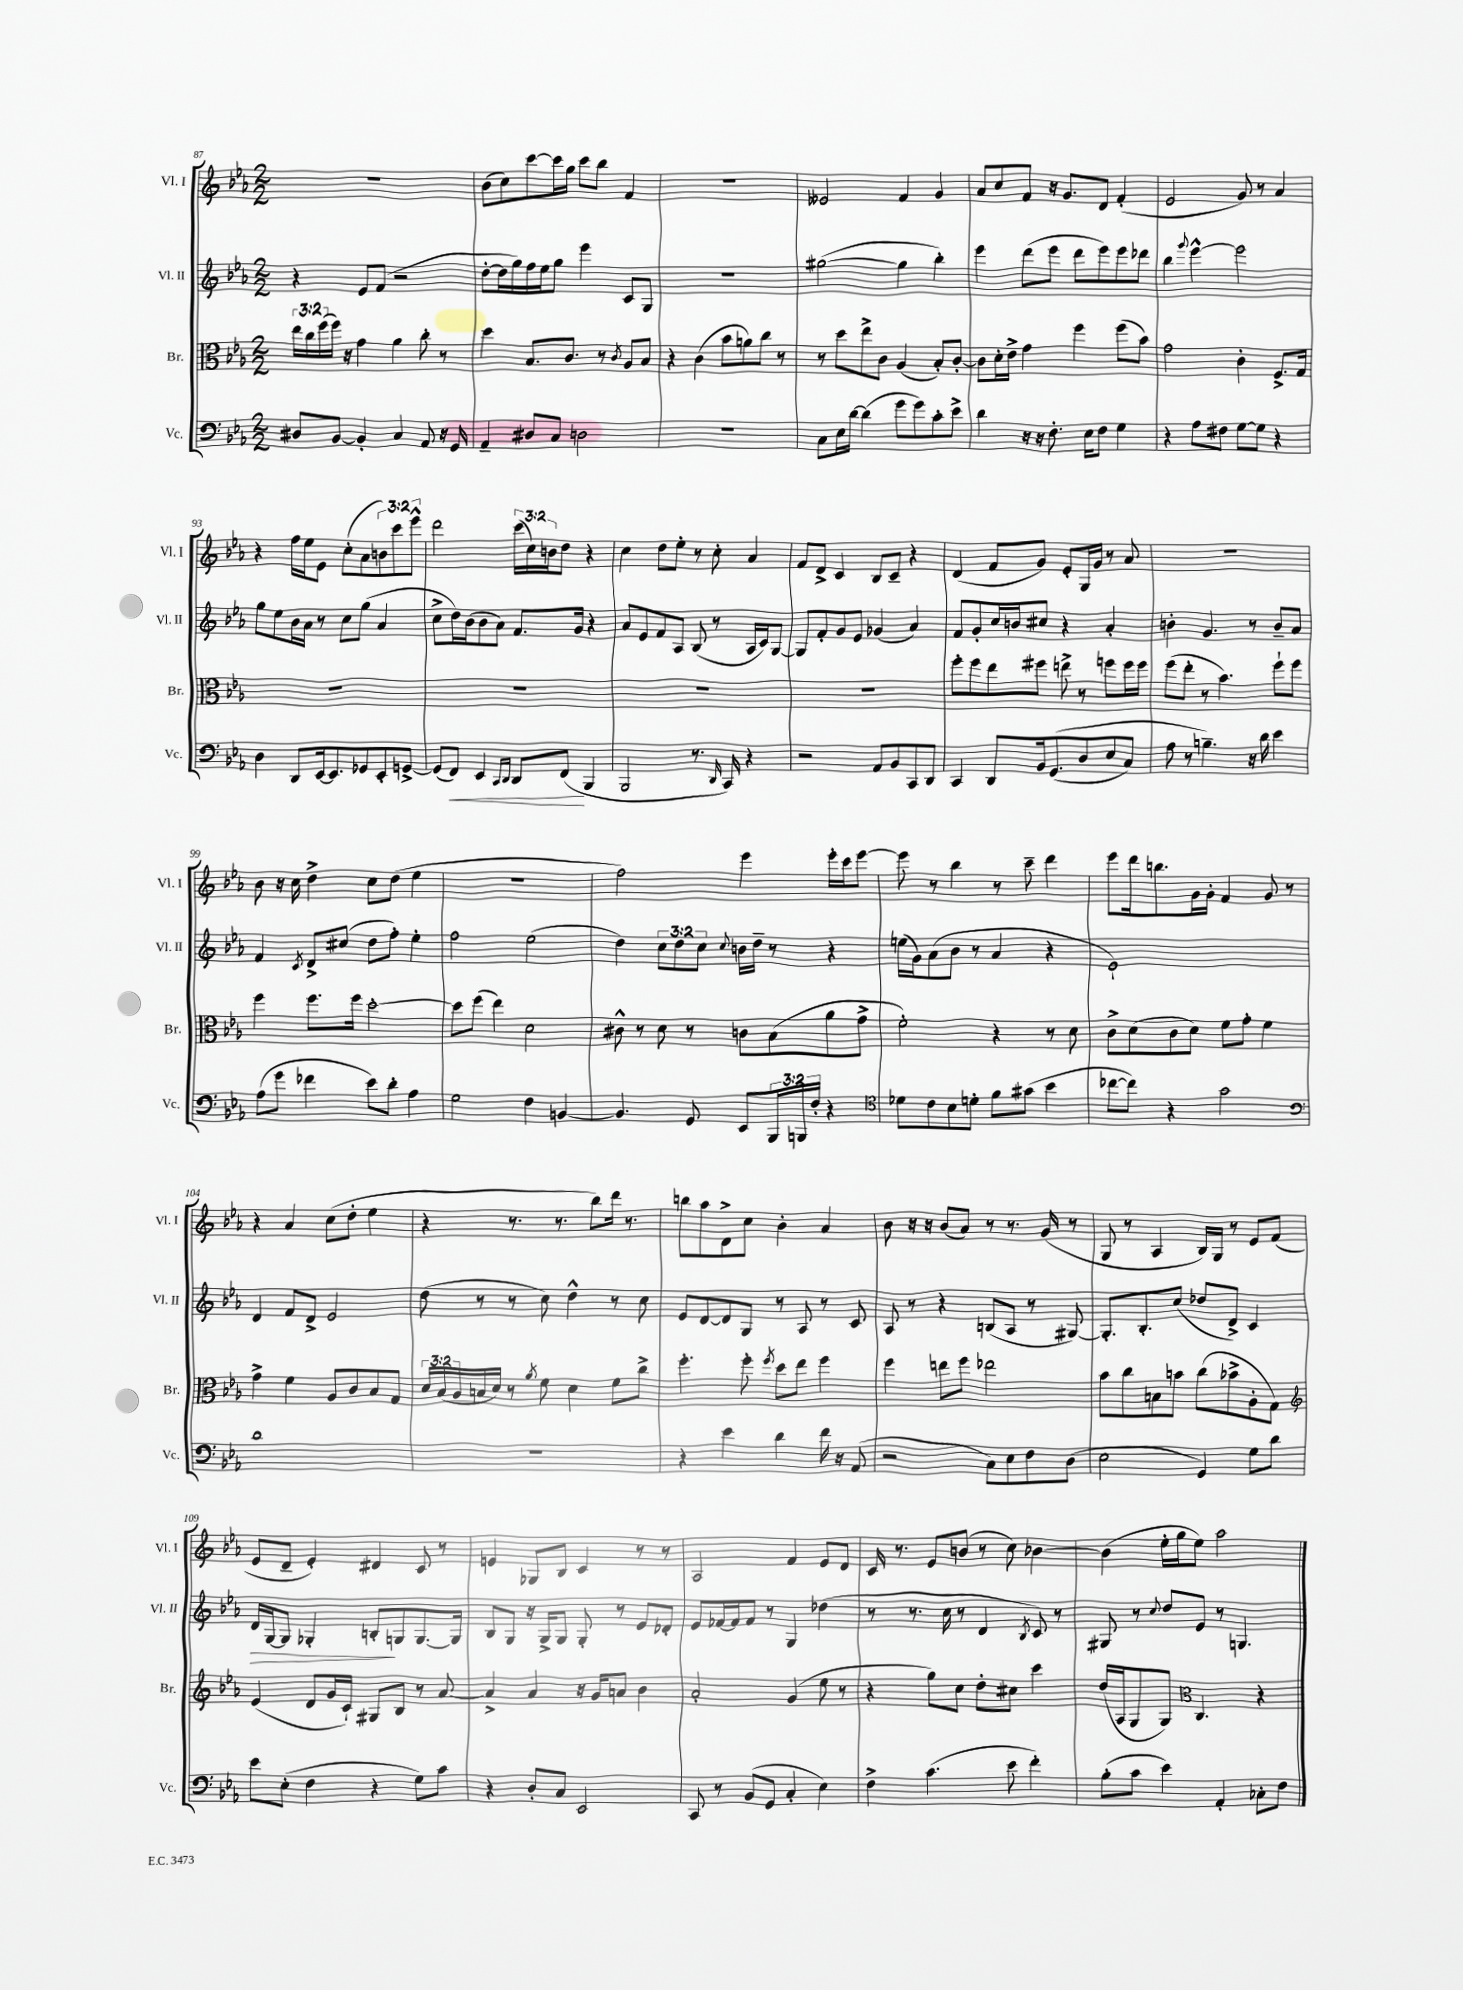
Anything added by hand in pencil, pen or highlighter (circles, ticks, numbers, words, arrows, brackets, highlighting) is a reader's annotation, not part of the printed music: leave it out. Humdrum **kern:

**kern	**kern	**kern	**kern
*staff4	*staff3	*staff2	*staff1
*clefF4	*clefC3	*clefG2	*clefG2
*k[b-e-a-]	*k[b-e-a-]	*k[b-e-a-]	*k[b-e-a-]
*M2/2	*M2/2	*M2/2	*M2/2
8D#	24ee-	4r	1r
.	24cc	.	.
.	(24ff	.	.
[8BB-	16ff)	.	.
.	16r	.	.
4BB-']	4g	8e-	.
.	.	(8f	.
4C	4a-	2r	.
8AA-	8cc'	.	.
16r	8r	.	.
16GG	.	.	.
=	=	=	=
4AA-~	4dd	[8dd'	(8b-
.	.	16dd]	8cc)
.	.	16gg)	.
8D#	8.B-	16ff	[8ccc
.	.	16ee-	.
8C	.	8gg	16ccc]
.	8.c	.	16gg
2D	.	4eee-	8ccc
.	8r	.	8bb-
.	8qc	.	.
.	8A-	8c	4f
.	8B-	8G	.
=	=	=	=
1r	4r	1r	1r
.	(4c	.	.
.	8b-	.	.
.	8a)	.	.
.	8cc	.	.
.	8r	.	.
=	=	=	=
8C	8r	([2gg#	2e--
16E-	8dd	.	.
[16d	.	.	.
(4d]	8ee-^	.	.
.	8c	.	.
8g	(4A-	4gg#]	4f
8g)	.	.	.
8c'	8B-')	4bb-')	4g
8e-^	[8c'	.	.
=	=	=	=
4d	8c]	4eee-	8a-
.	16d'	.	8cc
.	16e-^	.	.
16r	4g	(8ddd	8f
16r	.	.	.
8.F'	.	8eee-	16r
.	.	.	8.g
.	4ff	8ddd	.
16E-	.	.	.
8F	.	8eee-)	8d
4G	(8ff	8eee-	(4f'
.	8b-)	8ddd-	.
=	=	=	=
4r	2g	4bb-	2e-
.	.	8qqggg	.
8A-	.	[4eee-^^	.
8F#	.	.	.
[8G	4c'	2eee-]	8g)
8G]	.	.	8r
4r	8.F^	.	4a-
.	16G	.	.
=	=	=	=
4D	1r	8gg	4r
.	.	8ee-	.
8DD	.	16b-	16ff
.	.	16a-	16ee-
[16EE-	.	8r	8e-
8.EE-]	.	.	.
.	.	8cc	(8cc'
8GG-	.	(8gg	8a-
8EE-'	.	4a-	12b)
.	.	.	12ccc
[8GG^	.	.	.
.	.	.	12eee-^^
=	=	=	=
(8GG]	1r	8cc^	2ddd
8FF)	.	16dd)	.
.	.	(16b-	.
4EE-	.	8b-	.
.	.	8a-)	.
16qqCC	.	.	.
16qqDD	.	.	.
8DD	.	8.f	(24ccc
.	.	.	24cc)
.	.	.	24b
(8FF	.	.	8dd
.	.	16g	.
4BBB-	.	4r	4r
=	=	=	=
2BBB-	1r	8a-	4cc
.	.	8e-	.
.	.	8f	8dd
.	.	8A-	8ee-'
8.r	.	(8B-	8r
.	.	8r	8cc'
16qqDD	.	.	.
16CC)	.	.	.
4r	.	16A-	4a-
.	.	16c)	.
.	.	[8G	.
=	=	=	=
2r	1r	8G]	8f
.	.	8f'	8d^
.	.	8g	4c
.	.	8e-	.
8AA-	.	(4g-	8B-
8BB-	.	.	8c~
8CC	.	4a-)	4r
8DD	.	.	.
=	=	=	=
4CC	8ff'	8f	(4d
.	8ff	8g'	.
8DD	8ee-	16cc	8f
.	.	16b	.
16BB-	8ff#	8cc#	8g)
&((8.GG	.	.	.
.	8ee^	4r	8e-'
8D	8r	.	16G
.	.	.	16g
8E-	8ff	4a-'	8r
8C)	16ff	.	8a-
.	16ff	.	.
=	=	=	=
8A-	(8ff	4b'	1r
8r	8ee-'	.	.
4.B~&)	8r	4.g	.
.	4.b-)	.	.
16r	.	8r	.
16d	.	.	.
4e-	8ff`	8b~	.
.	8ff	8a-	.
=	=	=	=
(8A-	4ff	4f	8b-
8g	.	.	16r
.	.	.	16cc
.	.	8qc	.
4f-	8.ff	8d^	4dd^
.	.	(8cc#	.
.	16ff	.	.
8e-)	[2dd'	8dd	8cc
8d'	.	8ff')	(8dd
4A-	.	4ee-'	4ee-
=	=	=	=
2G	8dd]	2ff	1r
.	(8ff	.	.
.	4ee-)	.	.
4F	2d	(2ee-	.
[4BB	.	.	.
=	=	=	=
4.BB]	8c#^^	4dd)	2ff)
.	8r	.	.
.	8d	12cc	.
.	.	12dd	.
8GG	8r	.	.
.	.	12cc	.
.	.	8qqcc	.
8EE-	8c	16b	4eee-
.	.	16dd~	.
24BBB-	(8B-	8r	.
24BBB	.	.	.
24F'	.	.	.
4r	8a-	4r	16eee-'
.	.	.	16ccc
.	8g^	.	[8eee-
=	=	=	=
*clefC4	*	*	*
8d-	2f')	(16ee	8eee-]
.	.	16g)	.
8c	.	(8a-	8r
8B-	.	8b-	4bb-
8d'	.	8r	.
8f	4r	4a-	8r
(8g#	.	.	8ccc~
4b-	8r	4r	4ddd
.	8d	.	.
=	=	=	=
[8cc-	8c^	1e-`)	8eee-
8cc-])	(8d	.	16ddd
.	.	.	8.bb
4r	8c	.	.
.	8d)	.	16g
.	.	.	16g'
2g	8f	.	4f
.	8g'	.	.
.	4f	.	8g
.	.	.	8r
=	=	=	=
*clefF4	*	*	*
1d	4g^	4d	4r
.	4f	8f	4a-
.	.	8d^	.
.	8A-	2e-	(8cc
.	8c	.	8dd'
.	8B-	.	4ee-
.	8G	.	.
=	=	=	=
1r	24d	(8dd	4r
.	(24B-	.	.
.	24A-	.	.
.	16B	8r	.
.	16d)	.	.
.	8r	8r	8.r
.	8qa-	.	.
.	8f	8cc)	.
.	.	.	8.r
.	4d	4dd^^	.
.	.	.	8bb-)
.	8f	8r	16ddd
.	.	.	8.r
.	8cc^	8cc	.
=	=	=	=
4r	4.ff'	8e-	8bb
.	.	[8d	8aa-
4e-	.	8d]	8d^
.	8ff'	8G	8cc
.	8qff	.	.
4d	8dd	8r	4b-'
.	8ee-	8A-	.
16f	4ff	8r	4a-
16r	.	.	.
(8AA-	.	8c	.
=	=	=	=
2r	4ff	8A-	8b-
.	.	8r	16r
.	.	.	16r
.	8ee	4r	(8b-
.	8ff	.	8a-)
8C)	2ee-	(8B	8r
8E-	.	8A-	8.r
8F	.	8r	.
.	.	.	(16g
(8D	.	[8G#)	8r
=	=	=	=
2E-	8b-	8.G#']	8G
.	8cc	.	8r
.	.	8.B-'	.
.	8B	.	4A-
.	8b	(8cc	.
4GG)	(8cc	8dd-	16B-)
.	.	.	16G
.	8b-^	8d^)	8r
8G	8A-'	4c	8e-
8d	8G)	.	(8f
=	=	=	=
*	*clefG2	*	*
8e-	(4e-	16d	8e-
.	.	[16G	.
(8E-'	.	8G]	8d~
4F	8d	4G-'	4e-')
.	16g	.	.
.	16c`)	.	.
4r	8G#	8B'	4d#
.	8B-	8G	.
8G)	8r	[8.G	8c
8c	[8a-	.	8r
.	.	16G]	.
=	=	=	=
4r	4a-^]	8B-	4e
.	.	8G	.
8D'	4a-	16r	8G-
.	.	16G^	.
8C	.	8G	8B-
2EE-	16r	8G'	4c
.	16g	.	.
.	8a	8r	.
.	4b-	8e-	8r
.	.	8d-'	8r
=	=	=	=
8CC	2a-'	8e-	2A-
8r	.	[16f-	.
.	.	16f-]	.
(8BB-	.	8f-	.
8GG	.	8r	.
4C'	(4g	4G	4f
4E-)	8ee-	(4dd-	8e-
.	8r	.	8d
=	=	=	=
4F^	4r	8r	16c
.	.	.	8.r
.	.	8.r	.
(4.c	8gg)	.	8e-
.	.	16cc	.
.	8cc	8r	(8b
.	8dd'	4d	8r
8e-	8cc#	.	8cc)
.	.	8qB-	.
4f')	4ccc	8c)	[4b-
.	.	8r	.
=	=	=	=
(8B-'	(16dd	8G#	(4b-]
.	16A-	.	.
8c	8G	8r	.
.	.	8qqcc	.
4e-)	8G)	8dd	16ee-'
.	.	.	16gg
*	*clefC3	*	*
.	4.C	8e-	8ee-)
4AA-'	.	8r	2aa-
.	.	4.G	.
8C-'	4r	.	.
8F	.	.	.
==	==	==	==
*-	*-	*-	*-
